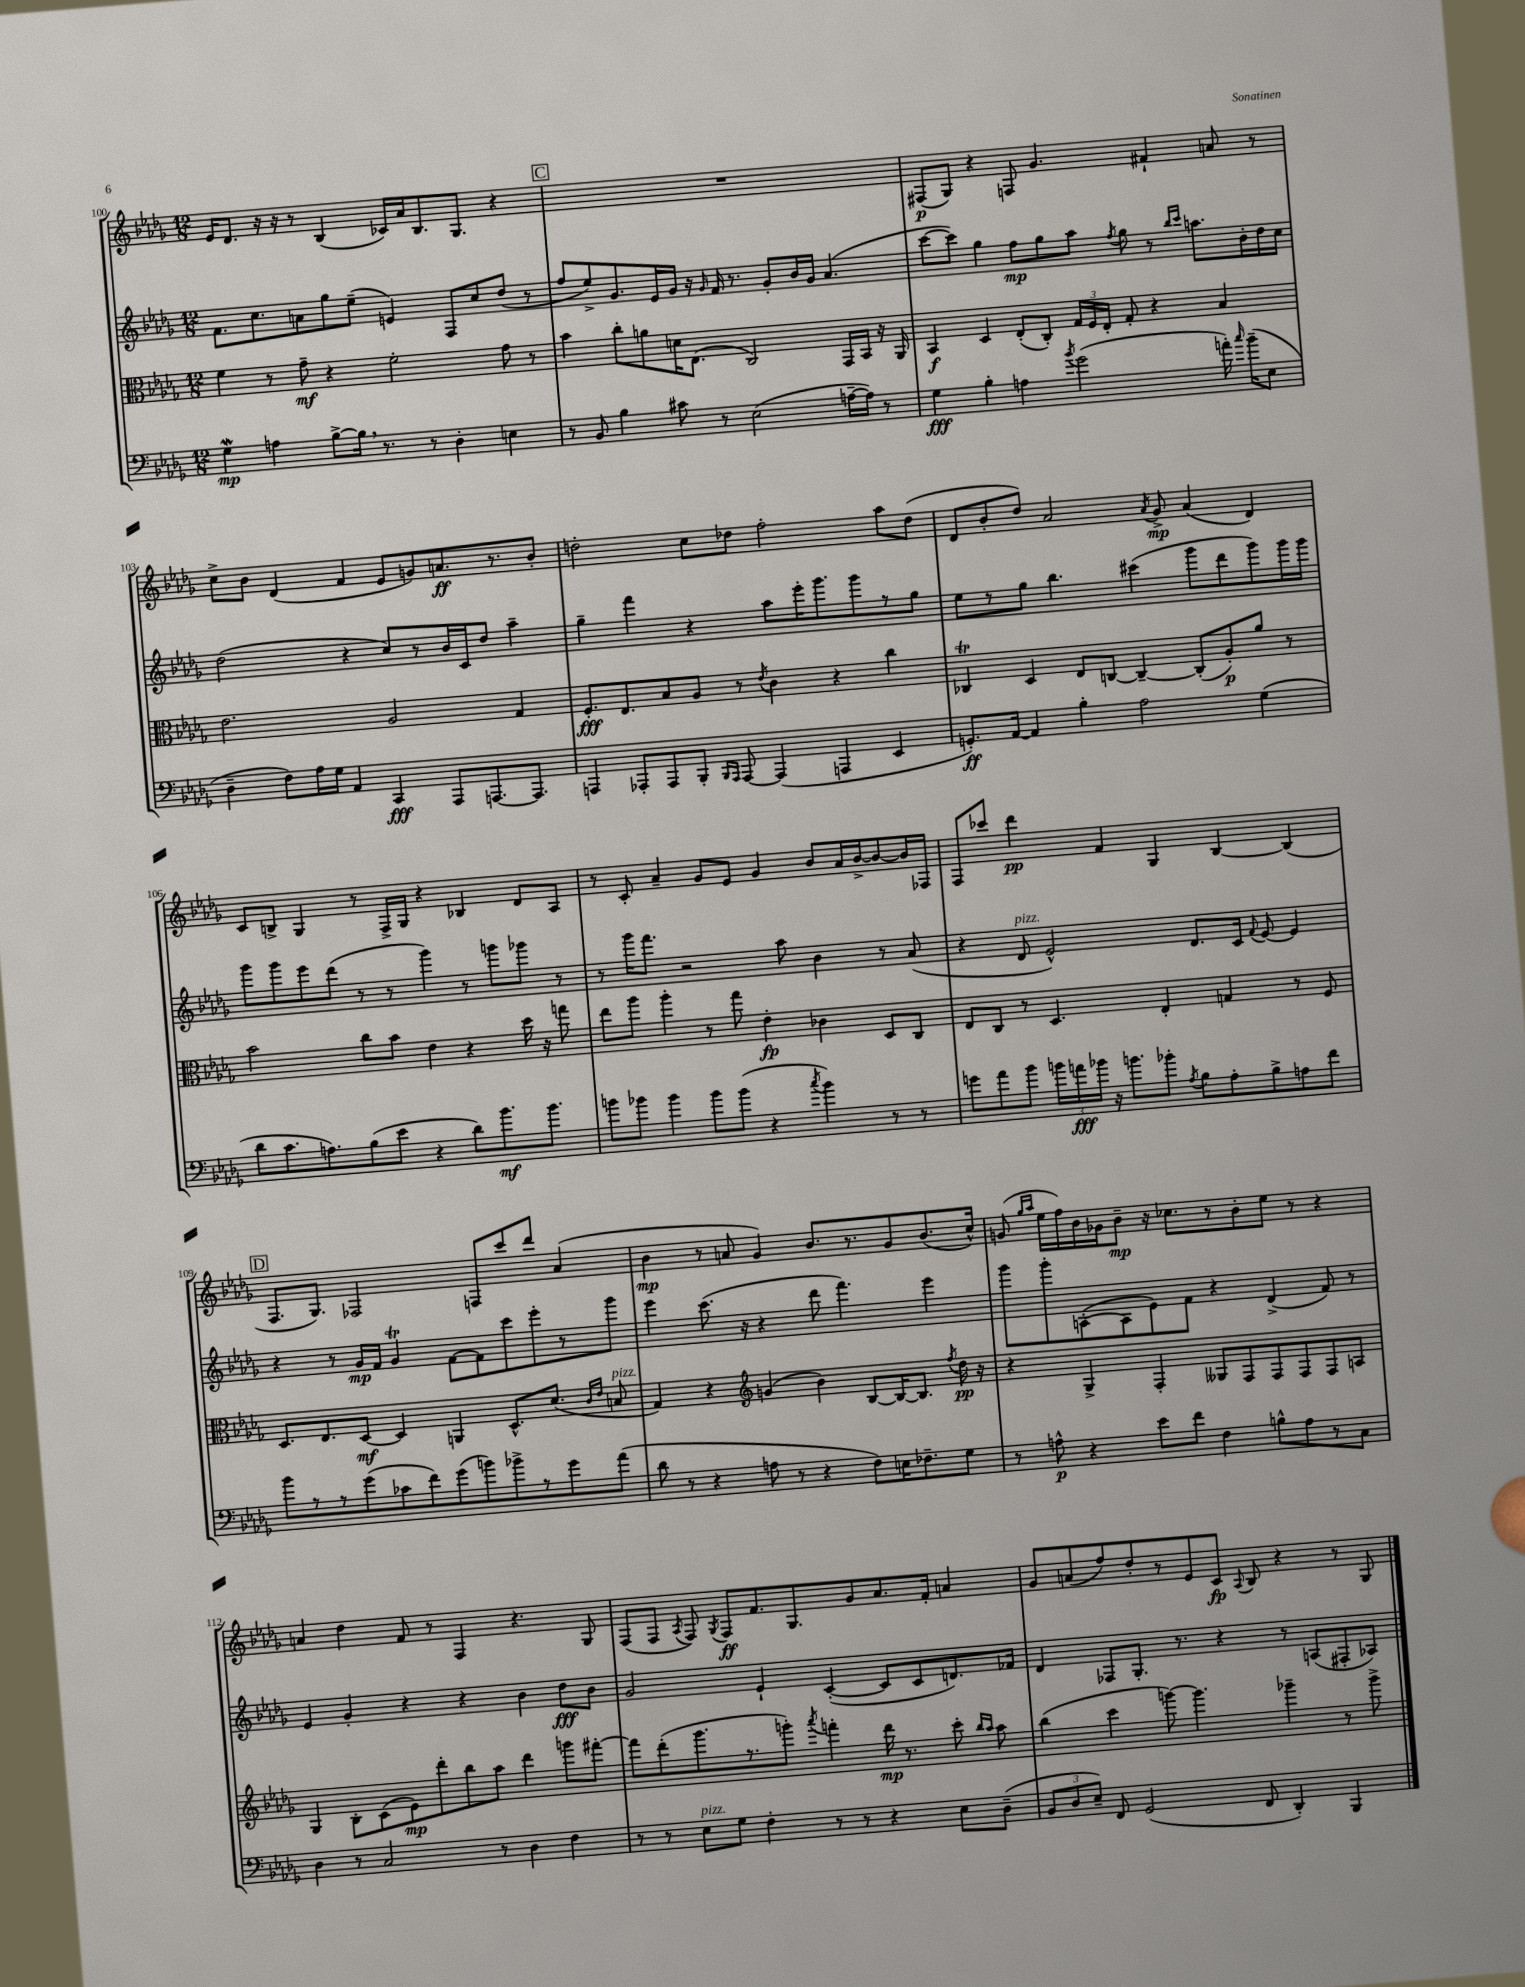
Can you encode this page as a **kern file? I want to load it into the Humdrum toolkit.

**kern	**dynam	**kern	**dynam	**kern	**dynam	**kern	**dynam
*part4	*part4	*part3	*part3	*part2	*part2	*part1	*part1
*staff4	*staff4	*staff3	*staff3	*staff2	*staff2	*staff1	*staff1
*clefF4	*	*clefC3	*	*clefG2	*	*clefG2	*
*k[b-e-a-d-g-]	*	*k[b-e-a-d-g-]	*	*k[b-e-a-d-g-]	*	*k[b-e-a-d-g-]	*
*M12/8	*	*M12/8	*	*M12/8	*	*M12/8	*
=100	=100	=100	=100	=100	=100	=100	=100
4G-w\	mp	4f\	.	8.f\L	.	16e-/KL	.
.	.	.	.	.	.	8.d-/J	.
.	.	.	.	8.cc\	.	.	.
4An\	.	8r	.	.	.	16r	.
.	.	.	.	.	.	16r	.
.	.	8g-~\	mf	8an\	.	8r	.
[8B-^\L	.	4r	.	8gg-\	.	(4B-/	.
16B-,\Jk]	.	.	.	(8ee-~\J	.	.	.
8.r	.	.	.	.	.	.	.
.	.	2f'\	.	4en/)	.	16c-X/LL)	.
.	.	.	.	.	.	16a-/J	.
8r	.	.	.	.	.	8.B-/	.
4D-'\	.	.	.	8F/L	.	.	.
.	.	.	.	.	.	8.G-/J	.
.	.	.	.	8cc/	.	.	.
4En\	.	8g-\	.	(8dd-/J	.	4r	.
.	.	8r	.	8r	.	.	.
!!LO:REH:place=s1:t=C
=101	=101	=101	=101	=101	=101	=101	=101
8r	.	4b-\	.	8ff/L	.	1.r	.
8BB-/	.	.	.	8ee-^/)	.	.	.
4B-\	.	8cc'\L	.	8.g-/	.	.	.
.	.	8an\	.	.	.	.	.
.	.	.	.	16e-/L	.	.	.
8c#X\	.	16dn\K	.	16g-/JJ	.	.	.
.	.	(8.E-\J	.	16r	.	.	.
.	.	.	.	16qqg-/	.	.	.
8r	.	.	.	16f/	.	.	.
.	.	.	.	8.r	.	.	.
(2E-\	.	2C/)	.	.	.	.	.
.	.	.	.	8g-'/L	.	.	.
.	.	.	.	16b-/L	.	.	.
.	.	.	.	16g-/JJ	.	.	.
.	.	.	.	(4.a-/	.	.	.
[16An~\LL	.	16GG-/LL	.	.	.	.	.
16A\JJ])	.	16BB-/JJ	.	.	.	.	.
8r	.	16r	.	.	.	.	.
.	.	16AA-/	.	.	.	.	.
=102	=102	=102	=102	=102	=102	=102	=102
4G-\	fff	4BB-/	f	[8ccc\L	.	(8F#X/L	p
.	.	.	.	8ccc\J])	.	8G-/J)	.
4B-'\	.	4D-/	.	4gg-\	.	4r	.
4An\	.	(8E-'/L	.	8ff\L	mp	8Fn/	.
.	.	8C'/J)	.	8gg-\	.	4.g-/	.
8qb-/	.	.	.	.	.	.	.
(2g-\	.	24G-/LL	.	8aa-\J	.	.	.
.	.	24F/	.	.	.	.	.
.	.	24E-'/JJ	.	.	.	.	.
.	.	.	.	8qff/	.	.	.
.	.	8G-'/	.	8gg-\	.	.	.
.	.	4r	.	8r	.	4f#X`/	.
.	.	.	.	16qqbb-/LL	.	.	.
.	.	.	.	16qqccc/JJ	.	.	.
.	.	.	.	8.aan\L	.	.	.
16an'\)	.	4B-/	.	.	.	8an/	.
16qqcc/	.	.	.	.	.	.	.
(16b-~\KL	.	.	.	16b-'\L	.	.	.
8E-\J	.	.	.	16dd-\	.	8r	.
.	.	.	.	16cc\JJ	.	.	.
!!LO:LB:g=z
=103	=103	=103	=103	=103	=103	=103	=103
4D-~\	.	2.e-\	.	(2dd-\	.	8cc^\L	.
.	.	.	.	.	.	8b-\J	.
8F\L)	.	.	.	.	.	(4d-/	.
16A-\L	.	.	.	.	.	.	.
16G-\JJ	.	.	.	.	.	.	.
4AA-/	.	.	.	4r	.	4f/	.
4CC/	fff	2A-/	.	8cc/L)	.	8e-/L	.
.	.	.	.	8r	.	8gn/)	.
8AAA-/L	.	.	.	16b-/L	.	8.an/	ff
.	.	.	.	16c/J	.	.	.
[8.AAAn/	.	.	.	8dd-/J	.	.	.
.	.	.	.	.	.	8.r	.
.	.	4G-/	.	4aa-~\	.	.	.
8.AAA/J]	.	.	.	.	.	.	.
.	.	.	.	.	.	8b-'/J	.
=104	=104	=104	=104	=104	=104	=104	=104
4AAAn/	.	8.F'/L	fff	4gg-~\	.	2ddn'\	.
.	.	8.E-/	.	.	.	.	.
8AAA-X'/L	.	.	.	4fff\	.	.	.
8AAA-/	.	8B-/	.	.	.	.	.
8BBB-'/J	.	8A-/J	.	4r	.	8cc\L	.
16qqBBB-/LL	.	.	.	.	.	.	.
16qqAAA-/JJ	.	.	.	.	.	.	.
[8AAA-/	.	8r	.	.	.	8dd-X\J	.
.	.	8qe-/	.	.	.	.	.
(4AAA-/]	.	4c\	.	8aa-\L	.	2ff'\	.
.	.	.	.	16eee-'\K	.	.	.
.	.	.	.	8.ggg-\	.	.	.
4AAAn/	.	4r	.	.	.	.	.
.	.	.	.	8ggg-\	.	.	.
4EE-/	.	4cc\	.	8r	.	8aa-\L	.
.	.	.	.	8gg-\J	.	(8dd-\J	.
=105	=105	=105	=105	=105	=105	=105	=105
8.GGn'/L)	ff	4C-XT/	.	8ee-\L	.	8d-/L	.
.	.	.	.	8r	.	8b-'/	.
[16AA-/Jk	.	.	.	.	.	.	.
4AA-/]	.	4D-/	.	8gg-\J	.	8dd-/J)	.
.	.	.	.	4.bb-\	.	2a-/	.
4B-'\	.	8E-/L	.	.	.	.	.
.	.	[8Cn/J	.	.	.	.	.
2A-\	.	4C~/_	.	(4ccc#X\	.	.	.
.	.	.	.	.	.	8qa-/	.
.	.	.	.	.	.	8g-^/	mp
.	.	(8C'/L]	.	8ggg-\L	.	(4a-/	.
.	.	8A-'/)	p	8ddd-\	.	.	.
(4G-\	.	8a-/J	.	8ggg-\)	.	4d-/)	.
.	.	8r	.	16ggg-\L	.	.	.
.	.	.	.	16ggg-\JJ	.	.	.
!!LO:LB:g=z
=106	=106	=106	=106	=106	=106	=106	=106
8d-\L	.	2b-\	.	8ggg-\L	.	8c/L	.
8.c\	.	.	.	8ggg-\	.	8Bn^/J	.
.	.	.	.	8eee-\	.	4G-/	.
8.An\)	.	.	.	.	.	.	.
.	.	.	.	(8ddd-\J	.	.	.
(8B-\	.	8cc\L	.	8r	.	8r	.
8e-\J	.	8b-\J	.	8r	.	16F^/LL	.
.	.	.	.	.	.	16G-/JJ	.
4r	.	4e-\	.	4ggg-\)	.	4r	.
8d-\L)	.	4r	.	8r	.	4B-X/	.
8.b-\	mf	.	.	8gggn\L	.	.	.
.	.	16dd-\	.	8ggg-X\J	.	8d-/L	.
8.b-\J	.	16r	.	.	.	.	.
.	.	8ggn\	.	8r	.	8A-/J	.
=107	=107	=107	=107	=107	=107	=107	=107
8bn\L	.	8ee-\L	.	8r	.	8r	.
8b-X\J	.	8aa-\J	.	16ggg-\KL	.	8c'/	.
.	.	.	.	8.fff\J	.	.	.
4b-\	.	4aa-'\	.	.	.	4a-~/	.
.	.	.	.	2r	.	.	.
8b-\L	.	8r	.	.	.	8g-/L	.
(8b-\J	.	8gg-\	.	.	.	8e-/J	.
4r	.	4e-'\	fp	.	.	4g-/	.
.	.	.	.	8aa-\	.	.	.
8qcc/	.	.	.	.	.	.	.
4b-\)	.	4c-X\	.	4b-\	.	8b-/L	.
.	.	.	.	.	.	16a-/L	.
.	.	.	.	.	.	[16b-^/J	.
8r	.	8D-/L	.	8r	.	8b-/_	.
8r	.	8C/J	.	(8a-/	.	16b-/L]	.
.	.	.	.	.	.	16F-X/JJ	.
=108	=108	=108	=108	=108	=108	=108	=108
8gn\L	.	8E-/L	.	4r	.	8F/L	.
8a-\	.	8C/J	.	.	.	8ccc-X/J	.
!	!	!	!	!LO:TX:a:i:t=pizz.	!	!	!
8b-\J	.	8r	.	8d-/	.	4ddd-\	pp
24bn\LL	.	4.D-/	.	2e-^^/)	.	.	.
24an\	fff	.	.	.	.	.	.
24b-X\JJ	.	.	.	.	.	.	.
16r	.	.	.	.	.	4f/	.
8.bn\L	.	.	.	.	.	.	.
8b-X'\J	.	4E-'/	.	.	.	4G-/	.
8qA-/	.	.	.	.	.	.	.
8B-\L	.	.	.	8.d-/L	.	.	.
8A-'\	.	4Gn/	.	.	.	[4B-/	.
.	.	.	.	16c/Jk	.	.	.
.	.	.	.	8qqf/	.	.	.
8B-^\	.	.	.	[8e-/	.	.	.
8An\	.	8r	.	4e-/]	.	(4B-/]	.
8f\J	.	8F/	.	.	.	.	.
!!LO:LB:g=z
!!LO:REH:place=s1:t=D
=109	=109	=109	=109	=109	=109	=109	=109
8b-\L	.	8.D-/L	.	4r	.	8.F/L	.
8r	.	.	.	.	.	.	.
.	.	8.E-/	.	.	.	8.G-/J)	.
8r	.	.	.	8r	.	.	.
(8g-\	.	[8D-/J	mf	16g-/LL	mp	2F-X/	.
.	.	.	.	16f/JJ	.	.	.
8c-X\	.	4D-/]	.	4g-T/	.	.	.
8f\)	.	.	.	.	.	.	.
(8g-\	.	4AAn/	.	[8f\L	.	.	.
8bn\)	.	.	.	8f\]	.	8Fn/L	.
8b-X^\	.	8.D-^^/L	.	8ccc\	.	8ccc/	.
8r	.	.	.	8eee-'\	.	8ddd-/J	.
.	.	(8.d-/J	.	.	.	.	.
8g-\	.	.	.	8r	.	(4a-/	.
.	.	16qqc/LL	.	.	.	.	.
.	.	16qqe-/JJ	.	.	.	.	.
!	!	!LO:TX:a:i:t=pizz.	!	!	!	!	!
(8a-\J	.	8Bn/	.	8ggg-\J	.	.	.
=110	=110	=110	=110	=110	=110	=110	=110
8d-\	.	4G-/)	.	4eee-\	.	4b-\	mp
8r	.	.	.	.	.	.	.
4r	.	4r	.	(8.ccc\	.	8r	.
.	.	.	.	.	.	8an/	.
.	.	.	.	16r	.	.	.
*	*	*clefG2	*	*	*	*	*
8An\	.	(4gn/	.	4r	.	4g-/)	.
8r	.	.	.	.	.	.	.
4r	.	4b-\)	.	8ddd-\	.	8.b-/L	.
.	.	.	.	4.fff\)	.	.	.
.	.	.	.	.	.	8.r	.
8F\L)	.	[8B-/L	.	.	.	.	.
16En\K	.	16B-/K_	.	.	.	8g-/	.
8.F-X~\	.	8.B-/J]	.	.	.	.	.
.	.	.	.	4eee-\	.	(8.b-/	.
.	.	8qff/	.	.	.	.	.
8G-\J	.	16dd-\	pp	.	.	.	.
.	.	16r	.	.	.	16cc^^/Jk)	.
=111	=111	=111	=111	=111	=111	=111	=111
8r	.	4r	.	8ggg-\L	.	(8gn/	.
.	.	.	.	.	.	16qqgg-/LL	.
.	.	.	.	.	.	16qqaa-/JJ	.
8An^^\	p	.	.	8ggg-'\	.	16ee-\LL	.
.	.	.	.	.	.	16ff\)	.
4r	.	4G-^/	.	([8An'\	.	16b-\	.
.	.	.	.	.	.	16g-X\J	.
.	.	.	.	8A\]	.	8b-~\J	mp
8e-\L	.	4F'/	.	8e-\)	.	16r	.
.	.	.	.	.	.	8.cc-X\L	.
8f\J	.	.	.	8f\J	.	.	.
4F\	.	8G--X/L	.	4r	.	8r	.
.	.	8F/	.	.	.	8b-'\	.
8Bn^^\L	.	8F/	.	(4d-^/	.	8ee-\J	.
8A\	.	8F/	.	.	.	8r	.
8r	.	8F/	.	8f/)	.	4r	.
8C\J	.	8An/J	.	8r	.	.	.
!!LO:LB:g=z
=112	=112	=112	=112	=112	=112	=112	=112
4D-\	.	4G-/	.	4e-/	.	4an/	.
8r	.	8B-'\L	.	4g-'/	.	4dd-\	.
2C/	.	(8c\	.	.	.	.	.
.	.	8e-\)	mp	4r	.	8f/	.
.	.	8ddd-'\	.	.	.	8r	.
.	.	8bb-\	.	4r	.	4F/	.
8r	.	8aa-\J	.	.	.	.	.
4D-\	.	4ddd-\	.	4b-\	.	4.r	.
4F\	.	8gggn\L	.	8dd-\L	fff	.	.
.	.	[8fff#X'\J	.	8b-\J	.	8G-/	.
=113	=113	=113	=113	=113	=113	=113	=113
8r	.	8fff#\L]	.	2g-/	.	(8F/L	.
8r	.	(8ddd-'\	.	.	.	8F/J	.
.	.	.	.	.	.	8qA-/	.
!LO:TX:a:i:t=pizz.	!	!	!	!	!	!	!
8E-\L	.	8.ggg-\	.	.	.	8F/)	.
.	.	.	.	.	.	8qG-/	.
8G-\J	.	.	.	.	.	8F/L	ff
.	.	8.r	.	.	.	.	.
4F'\	.	.	.	4e-`/	.	8.f/	.
.	.	8gggn'\J)	.	.	.	.	.
.	.	.	.	.	.	8.G-/	.
.	.	8qaaa-/	.	.	.	.	.
8r	.	4fffn'\	.	([4c'/	.	.	.
8r	.	.	.	.	.	8g-/	.
4r	.	16ddd-\	mp	8c/L]	.	8.a-/	.
.	.	8.r	.	.	.	.	.
.	.	.	.	8c/	.	.	.
.	.	.	.	.	.	16f'/Jk	.
8E-\L	.	8ccc'\	.	8.dn/)	.	4an/	.
.	.	16qqbb-/LL	.	.	.	.	.
.	.	16qqaa-/JJ	.	.	.	.	.
(8D-~\J	.	8aa-\	.	.	.	.	.
.	.	.	.	16f-X/Jk	.	.	.
=114	=114	=114	=114	=114	=114	=114	=114
12BB-/L	.	(4bb-\	.	4d-/	.	8g-/L	.
12D-/	.	.	.	.	.	.	.
.	.	.	.	.	.	(8an/	.
12E-~/J)	.	.	.	.	.	.	.
8FF/	.	4ccc\	.	8F-X/L	.	8ff/)	.
(2GG-/	.	.	.	8.G-'/J	.	8dd-'/	.
.	.	[8gggn\)	.	.	.	8r	.
.	.	.	.	8.r	.	.	.
.	.	4.ggg\]	.	.	.	8e-/	.
.	.	.	.	4r	.	8c/J	fp
.	.	.	.	.	.	8qqA-/	.
8FF/	.	.	.	.	.	8B-/	.
4DD-'/)	.	4ggg-X~\	.	8r	.	4r	.
.	.	.	.	(8An/L	.	.	.
4BBB-/	.	8r	.	8F#X'/	.	8r	.
.	.	8ggg-^\	.	8A-X/J)	.	8G-/	.
==	==	==	==	==	==	==	==
*-	*-	*-	*-	*-	*-	*-	*-
